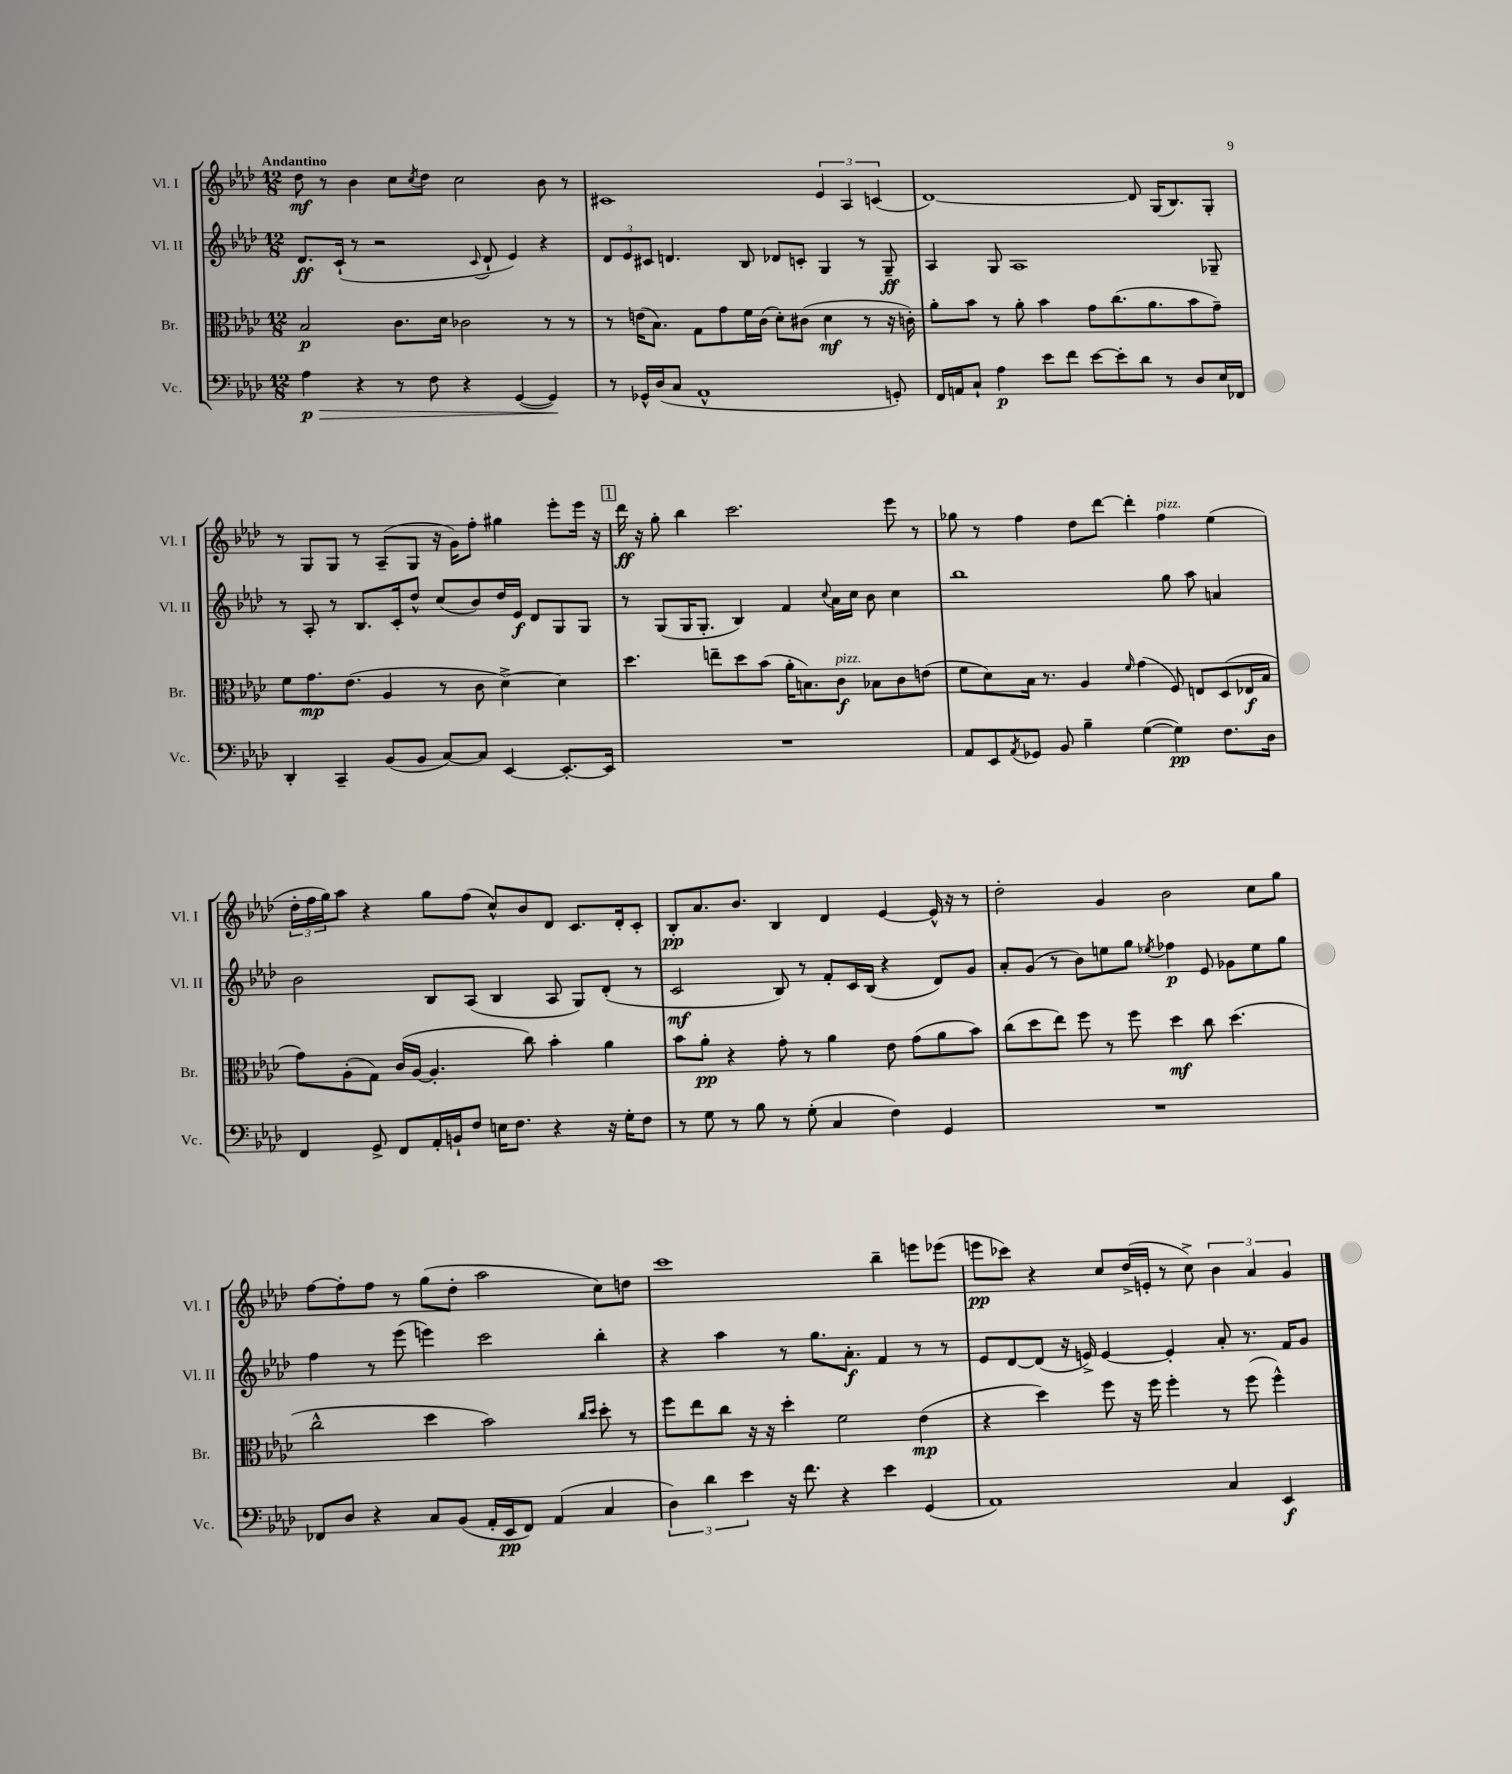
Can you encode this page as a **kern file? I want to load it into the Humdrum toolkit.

**kern	**kern	**kern	**kern
*staff4	*staff3	*staff2	*staff1
*clefF4	*clefC3	*clefG2	*clefG2
*k[b-e-a-d-]	*k[b-e-a-d-]	*k[b-e-a-d-]	*k[b-e-a-d-]
*M12/8	*M12/8	*M12/8	*M12/8
4A-	2B-	8.d-	8dd-
.	.	.	8r
.	.	(16c`	.
4r	.	8r	4b-
.	.	2r	.
8r	8.c	.	8cc
.	.	.	8qcc
8F	.	.	8dd-
.	16d-	.	.
4r	2c-	.	2cc
.	.	8qqc	.
.	.	8d-`	.
([4GG	.	4e-)	.
4GG])	8r	4r	8b-
.	8r	.	8r
=	=	=	=
8r	8r	12d-	1c#
.	.	12e-	.
16GG-^^	(16e	.	.
.	.	12c#	.
(16D-	8.B-)	.	.
8C	.	4.d	.
1AA-^^	8G	.	.
.	8g	.	.
.	16f	8B-	.
.	(16c	.	.
.	8d-')	8d-	.
.	(8c#	8c'	.
.	4d-	4G	6e-
.	.	.	6A-
.	8r	8r	.
.	.	.	(6c
8GG')	16r	8G~	.
.	16c')	.	.
=	=	=	=
16FF	8a-'	4A-	[1d-)
16AA	.	.	.
8C`	8b-	.	.
4A-	8r	8G	.
.	8a-'	1A-	.
8e-	4b-	.	.
8f	.	.	.
[8e-	8g	.	.
8e-']	(8.cc	.	.
8d-	.	.	8d-]
.	8.a-	.	.
8r	.	.	(16G
.	.	.	8.B-)
8D-	8b-	.	.
16E-	8g~)	8G-~	8G'
16FF-	.	.	.
=	=	=	=
4DD-'	8f	8r	8r
.	8.g	8A-'	8G
4CC~	.	8r	8G
.	(8.e-	.	.
.	.	8.B-	8r
(8BB-	4A-	.	(8A-~
.	.	16c'	.
8BB-	.	8dd-^^	8G
[8C)	8r	(8cc	16r
.	.	.	16g)
8C]	8c	8b-)	8ff'
[4EE-	[4d-^)	16dd-	4gg#
.	.	16e-	.
.	.	8d-	.
8.EE-'_	4d-]	8G	8eee-'
.	.	8G	16eee-
16EE-]	.	.	16r
=	=	=	=
1.r	4.dd-	8r	16ddd-
.	.	.	16r
.	.	(8G	8gg'
.	.	16G	4bb-
.	.	8.G'	.
.	8ee~	.	.
.	8dd-	4B-)	2.ccc
.	(8b-	.	.
.	16a-'	4f	.
.	8.B)	.	.
.	.	8qqcc	.
.	8c	16a-	.
.	.	16cc	.
.	8B-	8b-	.
.	8c	4cc	8eee-
.	(8e	.	8r
=	=	=	=
8AA-	8f	1bb-	8gg-
8EE-	8d-)	.	8r
8qAA-	.	.	.
8GG-	16B-	.	4ff
.	8.r	.	.
8BB-	.	.	.
4B-~	4A-	.	8dd-
.	.	.	[8ddd-
.	16qqf	.	.
([4G	(4g	.	4ddd-']
4G])	8F)	8gg	4ff
.	8E	8aa-	.
8.F	(8D-	4a	(4ee-
.	16E-	.	.
16D-	16B-	.	.
=	=	=	=
4FF	8g)	2b-	24dd-'
.	.	.	24ff
.	.	.	24gg)
.	(8A-'	.	8aa-
8GG^	8G)	.	4r
8FF	(16c	.	.
.	[16A-	.	.
16AA-'	4.A-']	8B-	8gg
16BB`	.	.	.
8F	.	(8A-	(8ff
16E	.	4B-	8cc^^)
8.F	.	.	.
.	8cc)	.	8b-
4r	4b-'	8A-	8d-
.	.	8G)	8.c
16r	4a-	(8d-'	.
16G'	.	.	16d-'
8F	.	8r	8c'
=	=	=	=
8r	8b-	2c	8B-'
8G	8a-'	.	8.a-
8r	4r	.	.
.	.	.	8.b-
8B-	.	.	.
8r	8g'	8B-)	4B-
(8G'	8r	8r	.
4C	4a-	8f'	4d-
.	.	16c	.
.	.	(16B-	.
4F)	8e-	4r	[4e-
.	(8g	.	.
4GG	8a-	8d-)	16e-^^]
.	.	.	16r
.	8b-)	8g	8r
=	=	=	=
1.r	(8cc	8a-'	2dd-'
.	8dd-	(8g	.
.	8ee-)	8r	.
.	8ff	8b-)	.
.	8r	8ee	4g
.	8ff	8gg	.
.	.	8qee-	.
.	4dd-	4ff-	2b-
.	8cc	8e-	.
.	(4.dd-	8g-	.
.	.	8ee-	8cc
.	.	8gg	8gg
=	=	=	=
8FF-	2cc^^	4ff	[8ff
8D-	.	.	8ff']
4r	.	8r	8ff
.	.	(8eee-	8r
8C	4dd-	4eee)	(8gg
(8BB-	.	.	8dd-'
16AA-'	2b-)	2ccc	2aa-
16EE-	.	.	.
8FF-)	.	.	.
(4AA-	.	.	.
.	16qqcc	.	.
.	16qqdd-	.	.
4C	8dd-'	4bb-'	8cc)
.	8r	.	8dd
=	=	=	=
6D-)	8ff	4r	1ccc
.	8ee-	.	.
6d-	.	.	.
.	8cc	4aa-	.
6e-	.	.	.
.	16r	.	.
.	16r	.	.
16r	4dd-'	8r	.
8.f	.	.	.
.	.	8.gg	.
4r	2f	.	.
.	.	8.a-'	.
4e-	.	4f	4bb-~
(4GG	(4e-	8r	8eee
.	.	8r	(8eee-
=	=	=	=
1AA-)	4r	8e-	8eee
.	.	[8d-	8ccc-)
.	4dd-)	(8d-]	4r
.	.	16r	.
.	.	16e^)	.
.	8ff	[4e	8cc
.	16r	.	(16dd-^
.	16ff	.	16e'
.	4ff'	4e']	8r
.	.	.	8cc^)
4C	8r	8a-'	6b-
.	(8ff	8.r	.
.	.	.	6a-
4EE-	4ff^^)	.	.
.	.	16f	.
.	.	.	6g
.	.	8g	.
==	==	==	==
*-	*-	*-	*-
